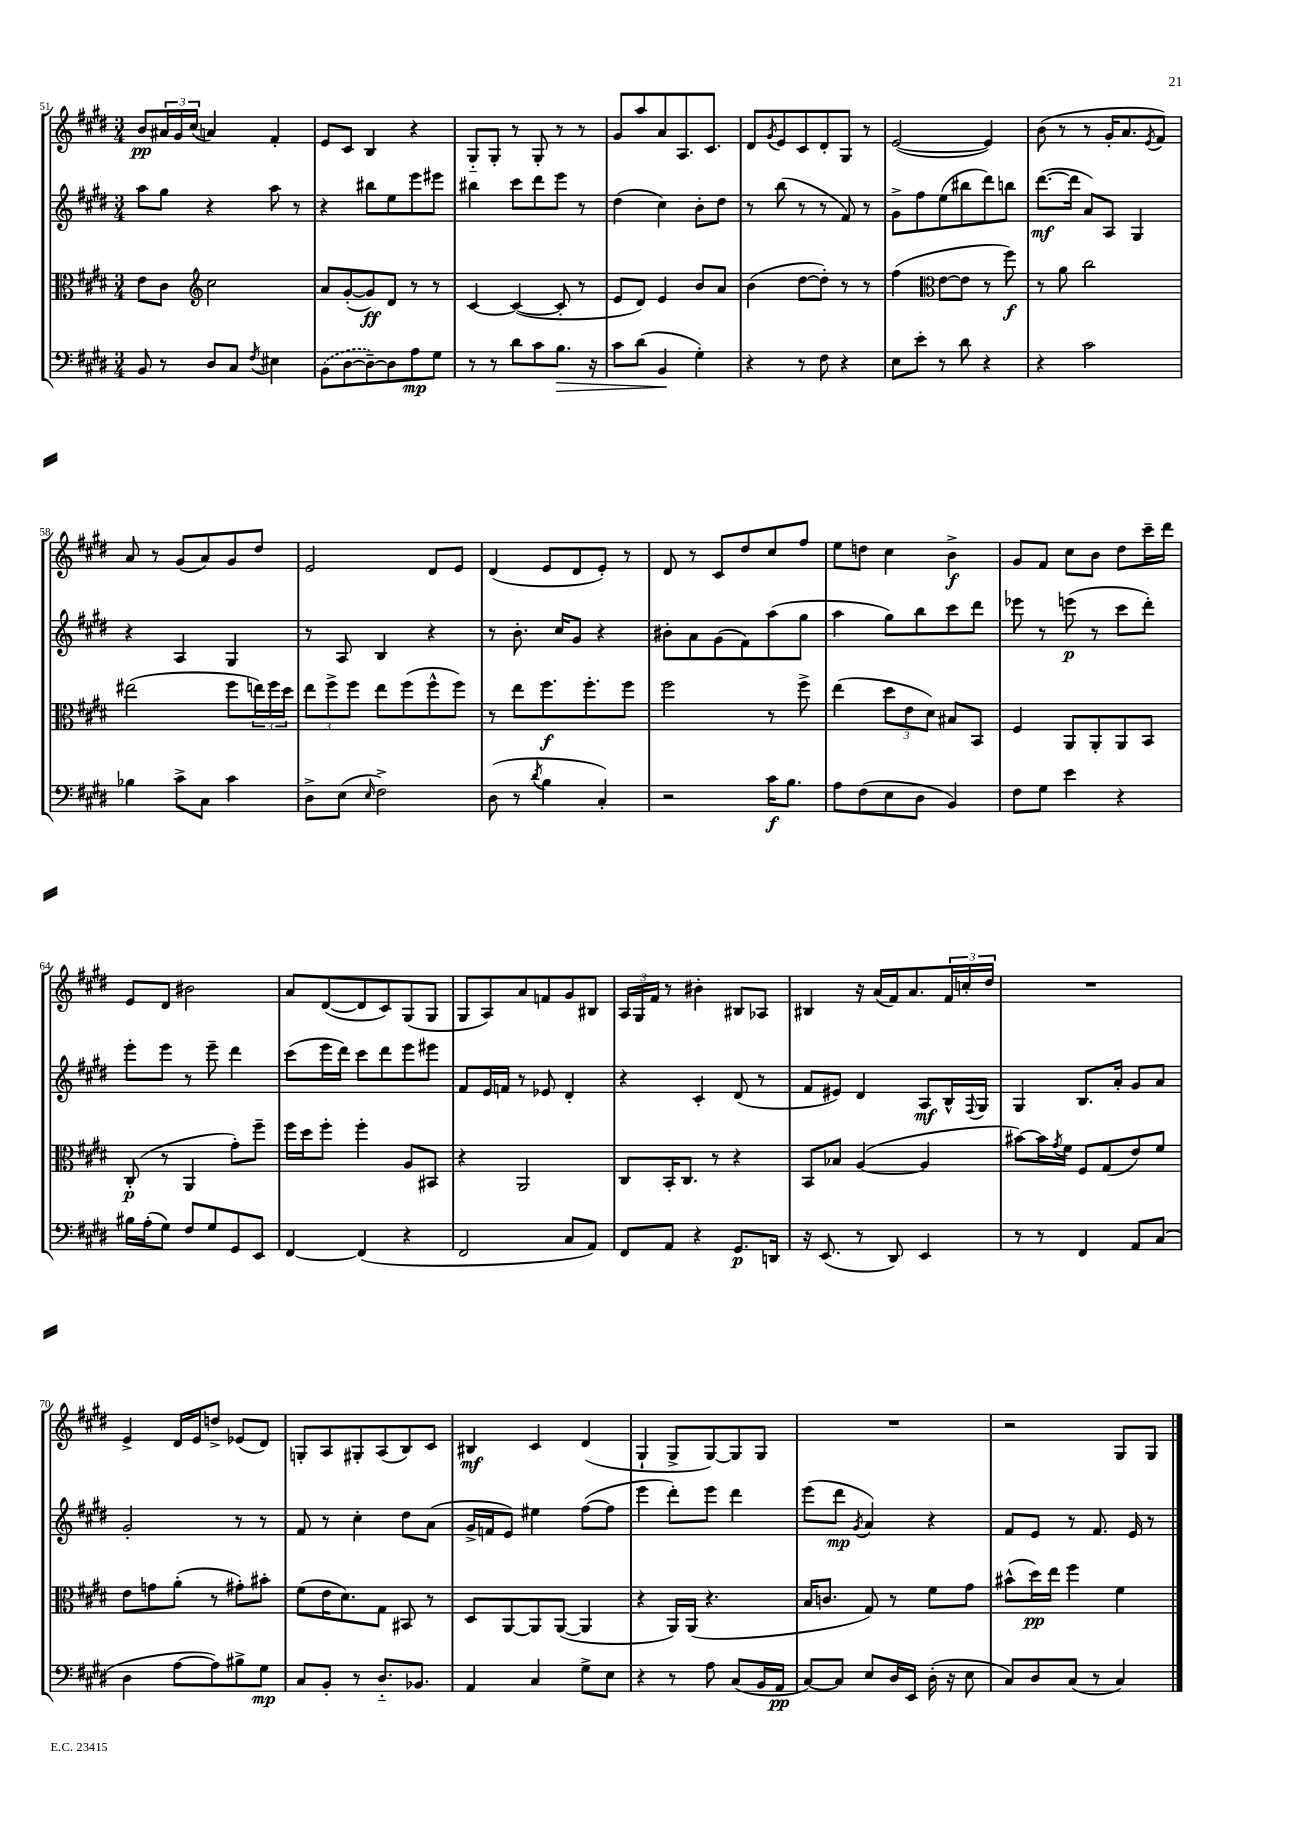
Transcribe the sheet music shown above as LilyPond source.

<<
\new StaffGroup <<
\new Staff = "s0" {
    \clef treble \key e \major \numericTimeSignature \time 3/4
    b'8\pp \tuplet 3/2 { ais'16 gis'16 cis''16( } a'4) fis'4-. |
    e'8 cis'8 b4 r4 |
    gis8-_ gis8-. r8 gis8-. r8 r8 |
    gis'8 a''8 a'8 a8. cis'8. |
    dis'8 \acciaccatura { gis'8 } e'8 cis'8 dis'8-. gis8 r8 |
    e'2~( e'4) |
    b'8( r8 r8 gis'16-. a'8. \acciaccatura { e'8 } fis'8) |
    a'8 r8 gis'8( a'8) gis'8 dis''8 |
    e'2 dis'8 e'8 |
    dis'4( e'8 dis'8 e'8-.) r8 |
    dis'8 r8 cis'8 dis''8 cis''8 fis''8 |
    e''8 d''8 cis''4 b'4->\f |
    gis'8 fis'8 cis''8 b'8 dis''8 cis'''16-- dis'''16 |
    e'8 dis'8 bis'2 |
    a'8 dis'8~( dis'8 cis'8) gis8( gis8 |
    gis8 a8) a'8 f'8 gis'8 bis8 |
    \tuplet 3/2 { a16 gis16 fis'16 } r8 bis'4-. bis8 aes8 |
    bis4 r16 a'16( fis'16) a'8. \tuplet 3/2 { fis'16 c''16-. dis''16 } |
    R2. |
    e'4-> dis'16 e'16 d''8-> ees'8( dis'8) |
    g8-. a8 gis8-. a8( b8) cis'8 |
    bis4\mf cis'4 dis'4( |
    gis4-! gis8-> gis8~) gis8 gis8 |
    R2. |
    r2 gis8 gis8 \bar "|." |
}
\new Staff = "s1" {
    \clef treble \key e \major \numericTimeSignature \time 3/4
    a''8 gis''8 r4 a''8 r8 |
    r4 bis''8 e''8 e'''8 eis'''8 |
    bis''4 cis'''8 dis'''8 e'''8 r8 |
    dis''4( cis''4) b'8-. dis''8 |
    r8 b''8( r8 r8 fis'8) r8 |
    gis'8-> fis''8 e''8( bis''8 dis'''8) b''8 |
    dis'''8.~\mf( dis'''16 a'8) a8 gis4 |
    r4 a4 gis4 |
    r8 a8 b4 r4 |
    r8 b'8.-. cis''16 gis'8 r4 |
    bis'8-. a'8 gis'8( fis'8) a''8( gis''8 |
    a''4 gis''8) b''8 cis'''8 dis'''8 |
    ees'''8 r8 e'''8\p( r8 cis'''8 dis'''8-.) |
    e'''8-. e'''8 r8 e'''8-- dis'''4 |
    cis'''8( e'''16 dis'''16) cis'''8 dis'''8 e'''8 eis'''8 |
    fis'8 e'16 f'16 r8 ees'8 dis'4-. |
    r4 cis'4-. dis'8( r8 |
    fis'8 eis'8) dis'4 a8\mf b16-^ \appoggiatura { fis8 } gis16 |
    gis4 b8. a'16-. gis'8 a'8 |
    gis'2-. r8 r8 |
    fis'8 r8 cis''4-. dis''8 a'8( |
    gis'16-> f'16 e'8) eis''4 fis''8~( fis''8 |
    e'''4 dis'''8-.) e'''8 dis'''4 |
    e'''8( dis'''8\mp \acciaccatura { gis'8 } a'4) r4 |
    fis'8 e'8 r8 fis'8. e'16 r8 \bar "|." |
}
\new Staff = "s2" {
    \clef alto \key e \major \numericTimeSignature \time 3/4
    e'8 cis'8 \clef treble cis''2 |
    a'8 gis'8~-.( gis'8\ff) dis'8 r8 r8 |
    cis'4~ cis'4~( cis'8-. r8 |
    e'8 dis'8) e'4 b'8 a'8 |
    b'4( dis''8~ dis''8-.) r8 r8 |
    fis''4( \clef alto e'8~ e'8 r8 fis''8\f) |
    r8 a'8 cis''2 |
    eis''2( fis''8 \tuplet 3/2 { e''16) fis''16 dis''16 } |
    \tuplet 3/2 { e''8 fis''8-> fis''8 } e''8 fis''8( fis''8-^ fis''8) |
    r8 e''8 fis''8.\f fis''8.-. fis''8 |
    fis''2 r8 fis''8-> |
    e''4( \tuplet 3/2 { dis''8 e'8 dis'8) } bis8 b,8 |
    fis4 a,8 a,8-. a,8 b,8 |
    cis8-.\p( r8 a,4 gis'8-.) fis''8-- |
    fis''16 dis''16 fis''8-. fis''4-. a8 bis,8 |
    r4 a,2 |
    cis8 b,16-. cis8. r8 r4 |
    b,8 bes8 a4~( a4 |
    bis'8~) bis'16 \acciaccatura { gis'8 } fis'16 fis8 gis8( e'8) fis'8 |
    e'8 g'8 a'8-.( r8 gis'8-.) bis'8-. |
    fis'8( e'16 dis'8.) gis8 bis,8 r8 |
    dis8 a,8~ a,8 a,8~( a,4 |
    r4 a,16) a,16( r4. |
    b16 c'8. gis8) r8 fis'8 gis'8 |
    bis'8-^( dis''16\pp) e''16 fis''4 fis'4 \bar "|." |
}
\new Staff = "s3" {
    \clef bass \key e \major \numericTimeSignature \time 3/4
    b,8 r8 dis8 cis8 \acciaccatura { fis8 } eis4 |
    \once \slurDashed b,8( dis8~ dis8~--) dis8 a8\mp gis8 |
    r8 r8 dis'8 cis'8 b8.\> r16 |
    cis'8 dis'8( b,4\! gis4-.) |
    r4 r8 fis8 r4 |
    e8 e'8-. r8 dis'8 r4 |
    r4 cis'2 |
    bes4 cis'8-> cis8 cis'4 |
    dis8-> e8( \grace { e16 } fis2->) |
    dis8( r8 \acciaccatura { dis'8 } b4 cis4-.) |
    r2 cis'16\f b8. |
    a8 fis8( e8 dis8 b,4) |
    fis8 gis8 e'4 r4 |
    bis16 a16-.( gis8) fis8 gis8 gis,8 e,8 |
    fis,4~ fis,4( r4 |
    fis,2 cis8 a,8) |
    fis,8 a,8 r4 gis,8.\p d,16 |
    r16 e,8.( r8 dis,8) e,4 |
    r8 r8 fis,4 a,8 cis8( |
    dis4 a8~ a8) bis8-> gis8\mp |
    cis8 b,8-. r8 dis8.-_ bes,8. |
    a,4 cis4 gis8-> e8 |
    r4 r8 a8 cis8( b,16 a,16\pp |
    cis8~) cis8 e8 dis16 e,16 dis16-.( r16 e8 |
    cis8) dis8 cis8( r8 cis4) \bar "|." |
}
>>
>>
\layout { \context { \Score currentBarNumber = #51 } }
